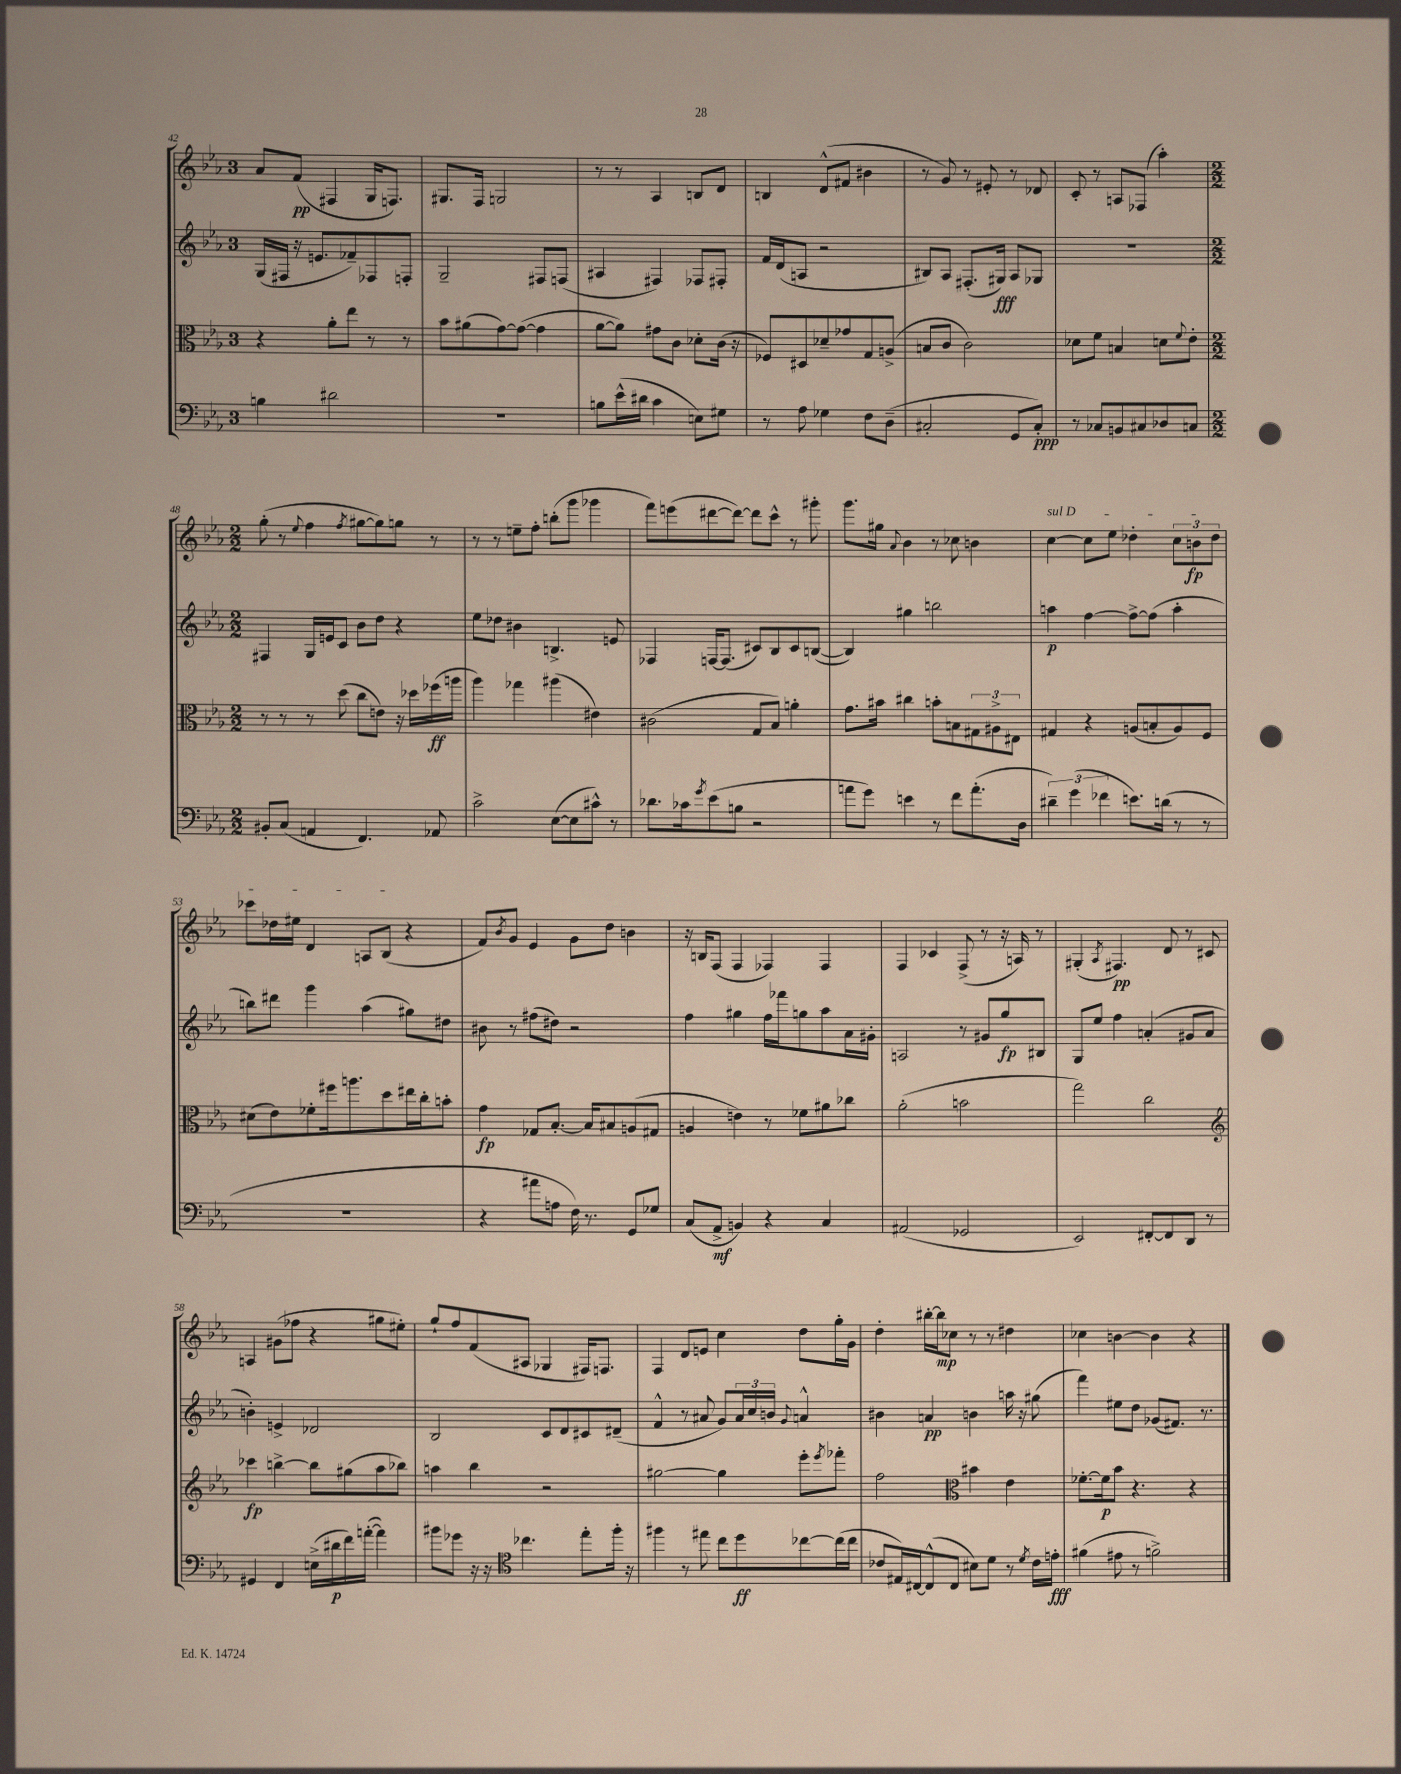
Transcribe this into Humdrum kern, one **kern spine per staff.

**kern	**kern	**kern	**kern
*staff4	*staff3	*staff2	*staff1
*clefF4	*clefC3	*clefG2	*clefG2
*k[b-e-a-]	*k[b-e-a-]	*k[b-e-a-]	*k[b-e-a-]
*M3/4	*M3/4	*M3/4	*M3/4
4B	4r	(16G	8a-
.	.	16F#	.
.	.	16r	(8f
.	.	8.e	.
2d#	8a-'	.	4F#
.	8ee-	8f-~)	.
.	8r	8F-	16G
.	.	.	8.F)
.	8r	8F'	.
=	=	=	=
2.r	8b-	2G~	8.G#
.	(8a#	.	.
.	.	.	16F
.	[8g)	.	2G
.	(8g_	.	.
.	4g]	8F#	.
.	.	(8F	.
=	=	=	=
8B	[8a-	4A#	8r
(16e-^^	8a-])	.	8r
16d#	.	.	.
4c	8g#	4F#)	4A-
.	8c	.	.
8E)	8d-'	8F-	8B
8G#	(16c	8F#'	8d
.	16r	.	.
=	=	=	=
8r	8F-)	16f	4B
.	.	(16d	.
8A-	8D#	8A	.
4G-	8d-~	2r	(8d^^
.	8g-	.	8f#
8F	8G	.	4b#
(8D~	(8A^	.	.
=	=	=	=
2C#'	8B	8B#)	8r
.	8c	8A-	8g)
.	2c)	(8.F#'	8r
.	.	.	8e#'
.	.	16G#)	.
8GG	.	8A-	8r
8C#')	.	8G-	8d-
=	=	=	=
8r	8d-	2.r	8c'
8C-	8f	.	8r
8BB	4B	.	8A
8C#	.	.	(8F-
8D-	8d	.	4aa-')
.	8qqf	.	.
8C	8e-'	.	.
=	=	=	=
*M2/2	*M2/2	*M2/2	*M2/2
8BB#'	8r	4F#	(8gg'
(8C	8r	.	8r
.	.	.	8qqee-
4AA	8r	16G	4ff
.	.	16e	.
.	(8dd	8c	.
.	.	.	8qff
4.FF)	8cc	8b-	[8gg#
.	8e)	8dd	8gg#])
.	16r	4r	8gg
.	16dd-	.	.
8AA-	(16ff-	.	8r
.	16aa	.	.
=	=	=	=
2c^	4aa-)	8ee-	8r
.	.	8dd-	8r
.	4gg-	4b#	8ee~
.	.	.	8ff'
([8E-	(4aa#	4.B^	(8bb'
8E-]	.	.	8ggg
8c#^^)	4e#)	.	4ggg-
8r	.	8e	.
=	=	=	=
8.d-	(2c#	4F-	8fff)
.	.	.	(8eee
16c-	.	.	.
8qg	.	.	.
(8e-	.	[16F	[8ddd#
.	.	(8.F]	.
8B	.	.	8ddd#_)
2r	8G	8c#)	8ddd#]
.	8B-)	8B-	8ccc^^
.	4a'	8c#	8r
.	.	([8B	8ggg#'
=	=	=	=
8a	8.g	4B])	8.ggg
8g)	.	.	.
.	16b#	.	16gg#
.	.	.	8qqa-
4e	4cc#	4gg#	4b-
8r	8b'	2bb	8r
8f	8B	.	8cc-
(8.a'	12G#	.	4b
.	12A#^	.	.
.	12E#	.	.
16D	.	.	.
=	=	=	=
6d#~)	4G#	4aa	[4cc
(6g	.	.	.
.	4r	[4ff	8cc]
6f-	.	.	.
.	.	.	8ee-
8.e)	(8A	8ff^_	4dd-'
.	8B'	(8ff]	.
(16d	.	.	.
8r	8A)	4aa'	12cc
.	.	.	12b
8r	8F	.	.
.	.	.	12dd-
=	=	=	=
1r	(8d#	8bb)	8ccc-
.	8e-)	8ddd#	16dd-
.	.	.	16ee#
.	8f-'	4ggg	4d
.	16ff#	.	.
.	8.aa	.	.
.	.	(4aa-	8A
.	8dd	.	(8B-
.	16ee#	8gg#)	4r
.	16cc'	.	.
.	8b'	8dd#	.
=	=	=	=
4r	4g	8b#	8f)
.	.	.	8qb-
.	.	8r	8g
8a#	8G-	(8ff#	4e-
8A	[8.B-'	8dd#)	.
16F)	.	2r	8g
8.r	16B-]	.	.
.	8B#	.	8dd
8GG	(8A	.	4b
8G-	8G#	.	.
=	=	=	=
(8C	4A	4ff	16r
.	.	.	16B
8AA-^	.	.	(8F
4BB)	4e)	4gg#	4F
4r	8r	16ff	4F-)
.	.	16fff-	.
.	8f-	8gg	.
4C	8a#	8aa-	4F-
.	8cc-	16a-	.
.	.	16g#'	.
=	=	=	=
(2AA#	(2a-'	2A	4F
.	.	.	4c-
2GG-	2b	8r	(8F^
.	.	8g#	8r
.	.	8gg	16r
.	.	.	16A)
.	.	8B#	8r
=	=	=	=
2EE-)	2gg)	8G	(4G#'
.	.	8ee-	.
.	.	.	8qA-
.	.	4ff	4.F#)
[8FF#'	2cc	(4a'	.
8FF#]	.	.	8d
8DD	.	8g#	8r
8r	.	8a	8c#
=	=	=	=
*	*clefG2	*	*
4GG#	4ccc-	4b')	4A
4FF	[4bb^	4e^	(8g#
.	.	.	8ff-
(16E^	8bb]	2d-	4r
16d#	.	.	.
16f)	(8gg#	.	.
([16a'	.	.	.
4a])	8aa-	.	8gg#
.	8bb-)	.	8ee#')
=	=	=	=
8b#	4aa	2B-	8gg`
8g-	.	.	8ff
16r	4bb-	.	(8f
16r	.	.	.
*clefC4	*	*	*
4.cc-	.	.	8A#
.	2r	8c	4G-
.	.	8d	.
8ee-'	.	8c#	16F#)
.	.	.	8.F
16ff'	.	(8d#~	.
16r	.	.	.
=	=	=	=
4ff#	[2gg#	4f^^	4F
8r	.	8r	8d
8ee#	.	8a#	8e
8cc	4gg#]	8g)	4cc
8dd	.	24a#	.
.	.	24cc	.
.	.	24b	.
.	.	8qqg	.
[8cc-	8eee-'	4a^^	8dd
.	8qeee-	.	.
(16cc-]	8fff-'	.	16gg'
16cc-	.	.	16g
=	=	=	=
8c-	2ff	4b#	4dd'
16E#)	.	.	.
[16C#	.	.	.
(8C#^^]	.	4a	[16bb#'
.	.	.	16bb#]
8C#	.	.	8cc-
*	*clefC3	*	*
8B#)	4b#	4b	8r
8d	.	.	8r
8r	4e-	16aa	4dd#
.	.	16r	.
8qd	.	.	.
16c-	.	(8gg#	.
16e'	.	.	.
=	=	=	=
(4f#	[8.f-'	4fff)	4cc-
.	16f-]	.	.
8e#	8b-	8ee#	[4b
8r	4.r	8dd	.
2f^)	.	(8g-	4b]
.	.	8.f#)	.
.	4r	.	4r
.	.	8.r	.
==	==	==	==
*-	*-	*-	*-
